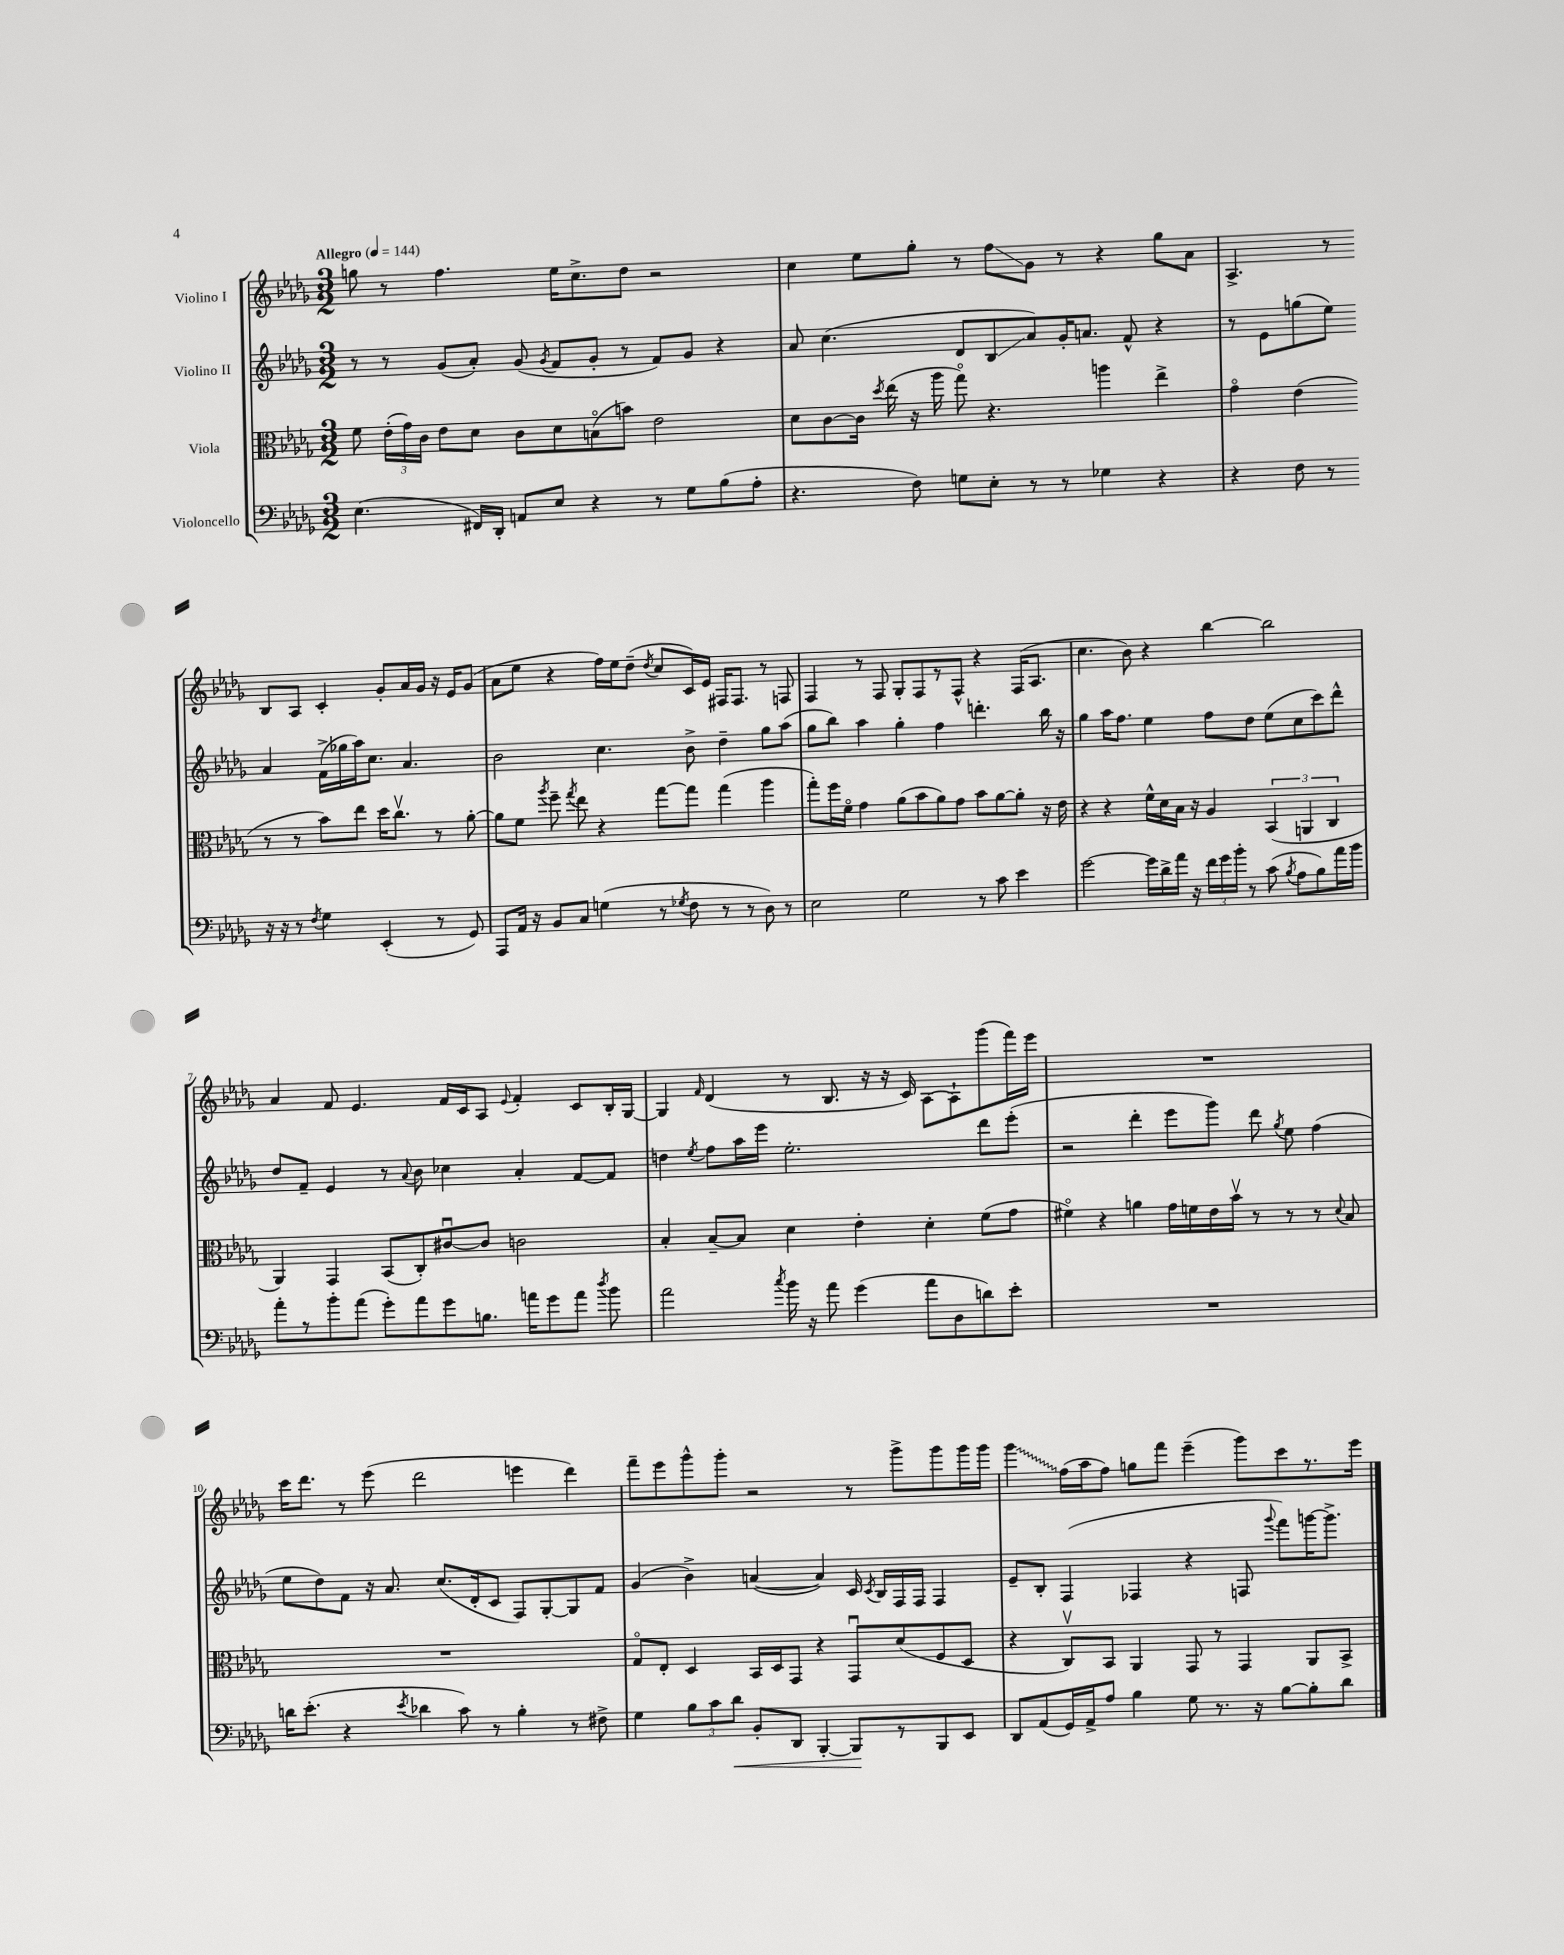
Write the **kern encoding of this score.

**kern	**kern	**kern	**kern
*staff4	*staff3	*staff2	*staff1
*clefF4	*clefC3	*clefG2	*clefG2
*k[b-e-a-d-g-]	*k[b-e-a-d-g-]	*k[b-e-a-d-g-]	*k[b-e-a-d-g-]
*M3/2	*M3/2	*M3/2	*M3/2
*MM144	*MM144	*MM144	*MM144
(4.E-	8f	8r	8gg
.	(24e-'	8r	8r
.	24g-)	.	.
.	24c	.	.
.	8e-	(8g-	4.ff
16FF#)	8d-	8a-')	.
16DD-'	.	.	.
8AA	8c	(8g-	.
.	.	8qg-	.
8E-	8d-	8f	16ee-
.	.	.	8.cc^
4r	(8Bo	8g-'	.
.	8b)	8r	8dd-
8r	2e-	8f)	2r
8G-	.	8g-	.
(8B-	.	4r	.
8A-'	.	.	.
=	=	=	=
4.r	8d-	8a-	4cc
.	[8c	(4.cc	.
.	16c]	.	8ee-
.	8qdd-	.	.
.	(16ee-	.	.
8F)	16r	.	8gg-'
.	16aa-	.	.
8G	8gg-o)	8d-	8r
8E-'	4.r	8B-	8ff
8r	.	8a-)	8g-
8r	.	16g-'	8r
.	.	8.a	.
4G-	4aa	.	4r
.	.	8f^^	.
4r	4ee-^	4r	8gg-
.	.	.	8a-
=	=	=	=
4r	4g-o	8r	4.A-^
.	.	8e-	.
8F	(4e-	(8gg	.
8r	.	8ee-)	8r
16r	8r	4a-	8B-
16r	.	.	.
8r	8r	.	8A-
8qF	.	.	.
4G-	8b-)	(16f^	4c'
.	.	16gg-	.
.	8ee-	16aa-)	.
.	.	8.cc	.
(4EE-'	16dd-	.	8g-'
.	8.ccv	.	.
.	.	4.a-	16a-
.	.	.	16g-
8r	8r	.	16r
.	.	.	16e-
8GG-)	[8a-'	.	(8g-
=	=	=	=
8AAA-	8a-]	2b-	8a-
16AA-	8f	.	8ee-
16r	.	.	.
.	8qaa-	.	.
8BB-	8ff~	.	4r
.	8qgg-	.	.
8C	8ee-	.	.
(4G	4r	4.cc	16ff)
.	.	.	16ee-
.	.	.	(8dd-~
.	.	.	8qdd-
8r	[8gg-	.	8cc
8qG-	.	.	.
8F	8gg-]	8b-^	16c)
.	.	.	16e-
8r	(4gg-	4dd-~	16F#
.	.	.	8.F#
8r	.	.	.
8D-)	4aa-	8gg-	8r
8r	.	(8aa-	8F
=	=	=	=
2E-	8gg-')	8gg-	4F
.	16ff	8bb-)	.
.	16fo	.	.
.	4g-	4aa-	8r
.	.	.	8F
2G-	(8a-	4gg-'	8G-'
.	8b-	.	8F
.	8a-)	4ff	8r
.	8g-	.	8F^^
8r	8b-	4.ddd'	4r
8c	[8a-	.	.
4e-	8a-']	.	(16F
.	.	.	8.A-
.	16r	16bb-	.
.	16e-	16r	.
=	=	=	=
[2g-	4r	4gg-	4.cc
.	4r	16aa-	.
.	.	8.ff	.
.	.	.	8b-)
16g-]	16f^^	4ee-	4r
16d-^	16d-	.	.
16a-	16B-	.	.
16r	16r	.	.
24f	4A-	8ff	[4bb-
24g-	.	.	.
24b-'	.	.	.
8r	.	8dd-	.
(8c	(6BB-	(8ee-	2bb-]
8qB-	.	.	.
8A-	.	8cc	.
.	6AA	.	.
8B-)	.	8ccc)	.
.	6C	.	.
16a-	.	8ddd-^^	.
16b-	.	.	.
=	=	=	=
8a-'	4AA-)	8dd-	4a-
8r	.	8f~	.
8b-'	4GG-	4e-	8f
(8a-	.	.	4.e-
8g-')	(8BB-	8r	.
.	.	8qqa-	.
8a-	8C')	8b-	.
8g-	[8c#u	4cc-	16f
.	.	.	16c
8.B	8c#]	.	8A-
.	.	.	8qqe-
.	2c	4a-'	4f'
16a	.	.	.
8g-	.	.	.
8a	.	[8f	8c
8qdd-	.	.	.
8b-	.	8f]	16B-'
.	.	.	[16G-
=	=	=	=
2a-	4B-'	4dd	4G-]
.	.	8qee-	16qqf
.	[8B-~	8ff	(4d-
.	8B-]	16aa-	.
.	.	16eee-	.
8qcc	.	.	.
16b-	4d-	2.ee-'	8r
16r	.	.	.
8a-	.	.	8.B-
(4g-	4e-'	.	.
.	.	.	16r
.	.	.	16r
.	.	.	16c)
8a-	4d-'	.	[8A-
8D-	.	.	8A-`]
8d)	(8f	8ddd-	(8ggg-
8e-'	8g-	(8eee-'	16fff)
.	.	.	16eee-
=	=	=	=
1.r	4f#o)	2r	1.r
.	4r	.	.
.	4a	4ddd-'	.
.	16g-	8eee-	.
.	16f	.	.
.	16e-	8ggg-)	.
.	16b-v	.	.
.	8r	8ddd-	.
.	.	8qgg-	.
.	8r	8ee-	.
.	8r	(4ff	.
.	8qqd-	.	.
.	8B-	.	.
=	=	=	=
16d	1.r	8ee-	16ccc
(8.e-'	.	.	8.ddd-
.	.	8dd-)	.
4r	.	8f	8r
.	.	16r	(8eee-
.	.	8.a-	.
8qe-	.	.	.
4d-	.	.	2ddd-
.	.	(8.cc	.
8c)	.	.	.
.	.	16d-'	.
8r	.	8c	.
4B-'	.	8F)	4eee
.	.	[8G-'	.
8r	.	8G-]	4ddd-)
8F#^	.	8f	.
=	=	=	=
4G-	8G-o	(4g-	8fff~
.	8E-'	.	8eee-
12B-	4D-	4b-^)	8ggg-^^
12c	.	.	.
.	.	.	8ggg-'
12d-	.	.	.
8BB-'	16BB-	([4a	2r
.	16D-	.	.
8DD-	8GG-	.	.
[4BBB-'	4r	4a])	.
8BBB-]	8GG-u	16c	8r
.	.	8qc	.
.	.	16B-	.
8r	(8d-	16F	8ggg-^
.	.	16F	.
8BBB-	8F	4F	8ggg-
8EE-	8D-	.	16ggg-
.	.	.	16ggg-
=	=	=	=
8DD-	4r	8e-~	4ggg-
(8AA-	.	8B-'	.
16GG-)	8Cv)	(4F	(16ff
16AA-^	.	.	16aa-
8A-	8BB-	.	8ff)
4B-	4AA-	4F-	8gg
.	.	.	8fff
8G-	8GG-	4r	(4eee-~
8.r	8r	.	.
.	4GG-	8F	8ggg-)
16r	.	.	.
.	.	8qqggg-	.
[8B-	.	8fff)	8ccc
8B-']	8AA-	[16ggg	8.r
.	.	8.ggg^]	.
8d-	8BB-^	.	.
.	.	.	16eee-
==	==	==	==
*-	*-	*-	*-
